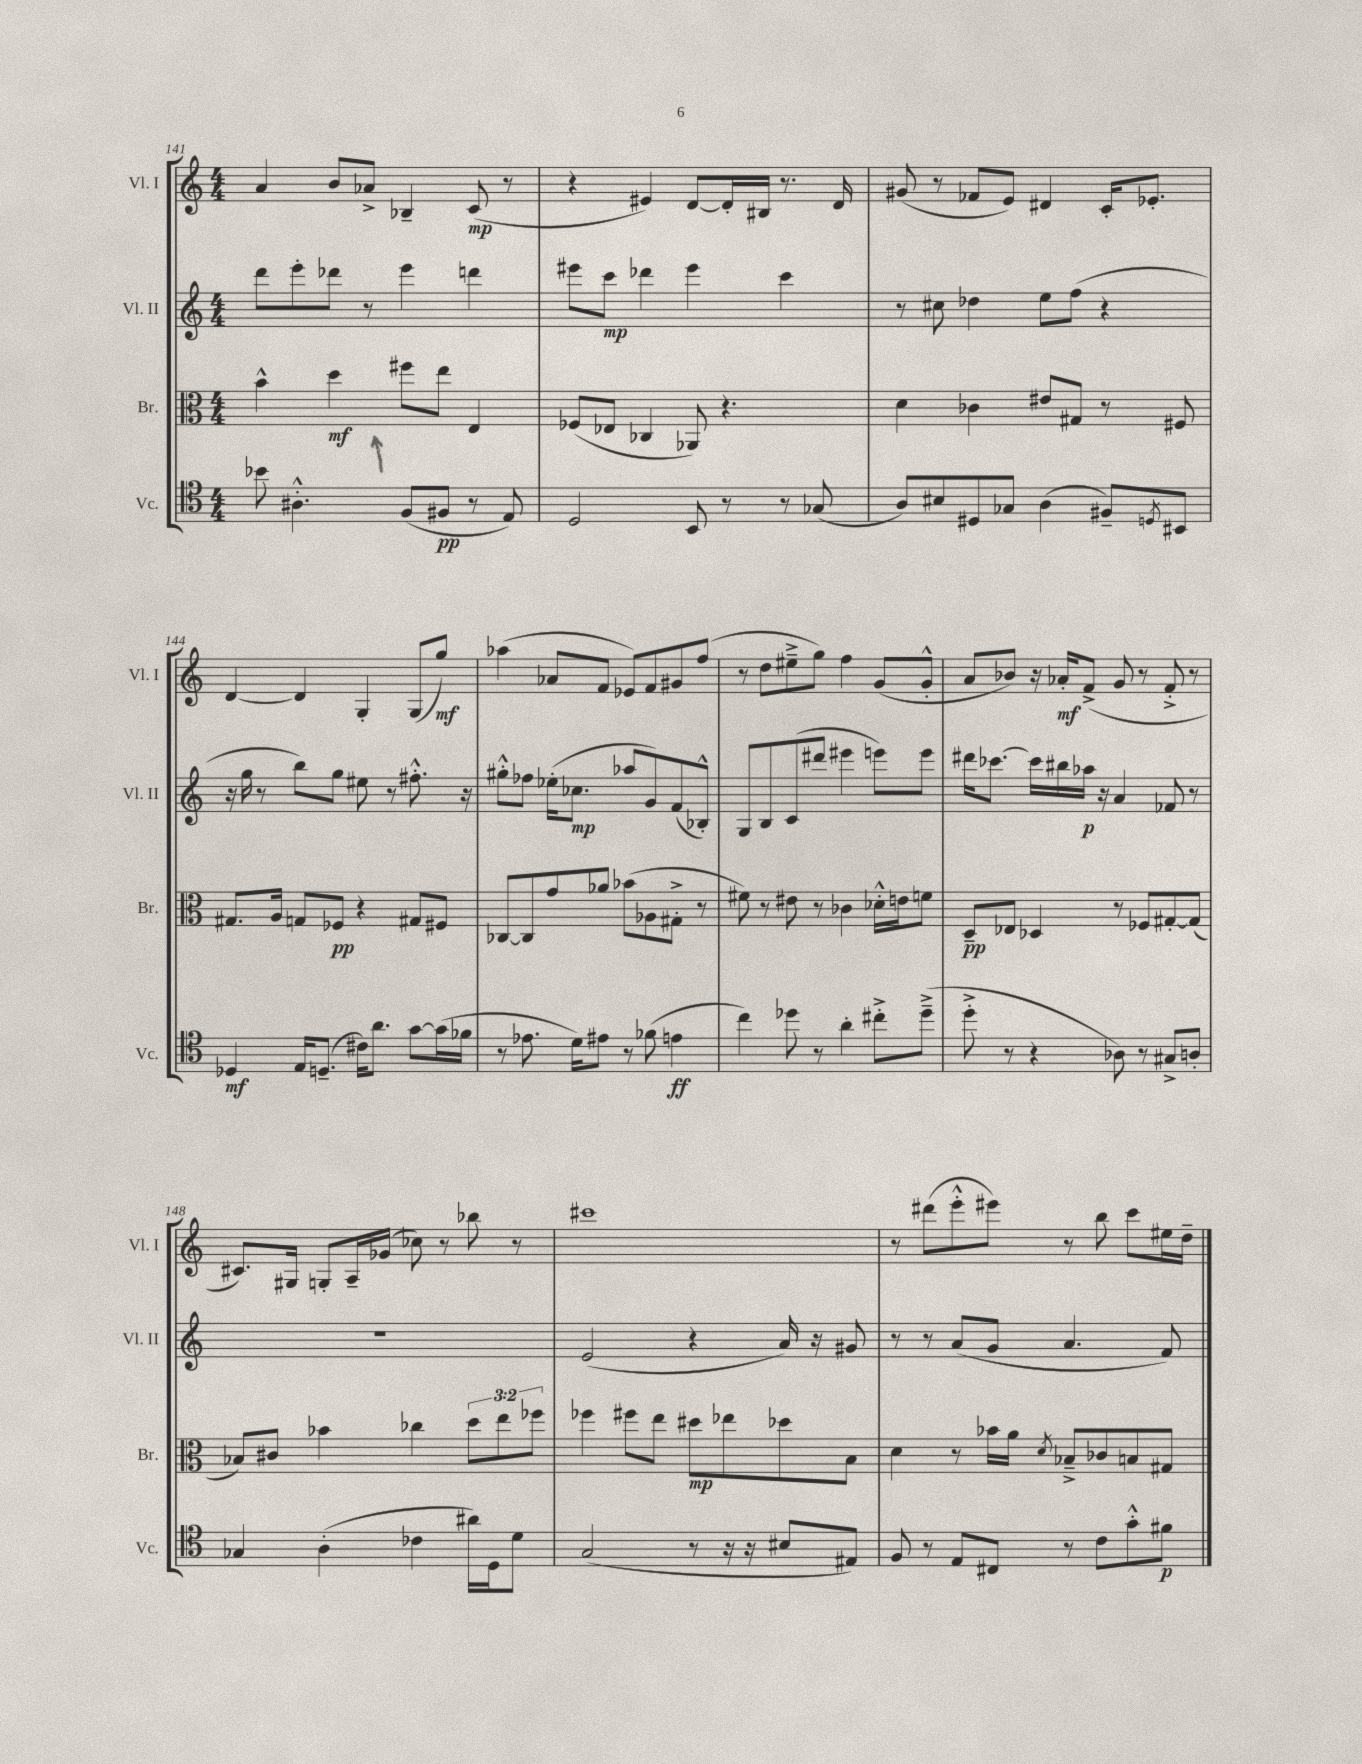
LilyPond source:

<<
\new StaffGroup <<
\new Staff = "s0" \with { instrumentName = "Vl. I" shortInstrumentName = "Vl. I" } {
    \clef treble \key c \major \numericTimeSignature \time 4/4
    a'4 b'8 aes'8-> bes4-- c'8\mp( r8 |
    r4 eis'4) d'8~ d'16-. bis16 r8. d'16 |
    gis'8( r8 fes'8 e'8) dis'4 c'16-. ees'8.-. |
    d'4~ d'4 g4-. g8( g''8\mf) |
    aes''4( aes'8 f'8 ees'8) f'8 gis'8 f''8( |
    r8 d''8 eis''8---> g''8) f''4 g'8( g'8-.-^ |
    a'8 bes'8) r16 aes'16-.\mf f'8->( g'8 r8 f'8-.-> r8 |
    cis'8.) gis16 g8-. a16-- ges'16( ces''8) r8 bes''8 r8 |
    cis'''1 |
    r8 dis'''8( e'''8-.-^ eis'''8) r8 b''8 c'''8 eis''16 d''16-- \bar "|." |
}
\new Staff = "s1" \with { instrumentName = "Vl. II" shortInstrumentName = "Vl. II" } {
    \clef treble \key c \major \numericTimeSignature \time 4/4
    d'''8 e'''8-. des'''8 r8 e'''4 d'''4 |
    eis'''8 c'''8\mp des'''4 eis'''4 c'''4 |
    r8 cis''8 des''4 e''8 f''8( r4 |
    r16 g''16 r8 b''8) g''8 eis''8 r8 fis''8.-.-^ r16 |
    gis''8-.-^ fes''8 ees''16-.( ces''8.\mp aes''8 g'8) f'8( bes8-.-^) |
    g8 b8 c'8( dis'''8 eis'''4 e'''8) e'''8 |
    dis'''16 ces'''8.~ ces'''16 bis''16 aes''16\p r16 a'4 fes'8 r8 |
    r1 |
    e'2( r4 a'16) r16 gis'8 |
    r8 r8 a'8( g'8 a'4. f'8) \bar "|." |
}
\new Staff = "s2" \with { instrumentName = "Br." shortInstrumentName = "Br." } {
    \clef alto \key c \major \numericTimeSignature \time 4/4 \override Staff.TupletNumber.text = #tuplet-number::calc-fraction-text
    b'4-^ d''4\mf fis''8 e''8 e4 |
    fes8( ees8 ces4 aes,8) r4. |
    d'4 ces'4 eis'8 gis8 r8 fis8 |
    gis8. a16 g8 fes8\pp r4 gis8 fis8 |
    ces8~ ces8 g'8 aes'8 bes'8( aes8 gis8-.-> r8 |
    fis'8) r8 eis'8 r8 ces'4 des'16-.-^ e'16 f'8 |
    d8--\pp ees8 des4 r8 fes8 gis8~-. gis8( |
    bes8) cis'8 bes'4 ces''4 \tuplet 3/2 { d''8 e''8 fes''8 } |
    fes''4 fis''8 e''8 dis''8\mp ees''8 des''8 b8 |
    d'4 r8 bes'16 a'16 \acciaccatura { d'8 } bes8---> ces'8 b8 gis8 \bar "|." |
}
\new Staff = "s3" \with { instrumentName = "Vc." shortInstrumentName = "Vc." } {
    \clef tenor \key c \major \numericTimeSignature \time 4/4
    bes'8 ais4.-.-^ f8( fis8\pp r8 e8) |
    d2 b,8 r8 r8 ges8( |
    a8) bis8 dis8 ges8 a4( fis8--) \acciaccatura { d8 } bis,8 |
    des4\mf e16 d8.--( cis'16) a'8. g'8~ g'16( fes'16 |
    r8 ees'8. d'16) eis'8 r8 fes'8( e'4\ff |
    c''4) des''8 r8 a'4-. cis''8-.-> des''8--->( |
    d''8-.-> r8 r4 aes8) r8 gis8-> a8-. |
    ges4 a4-.( ces'4 ais'16) d16 d'8 |
    g2( r8 r16 r16 bis8 eis8) |
    f8 r8 e8 cis8 r8 c'8 g'8-.-^ fis'8\p \bar "|." |
}
>>
>>
\layout { \context { \Score currentBarNumber = #141 } }
